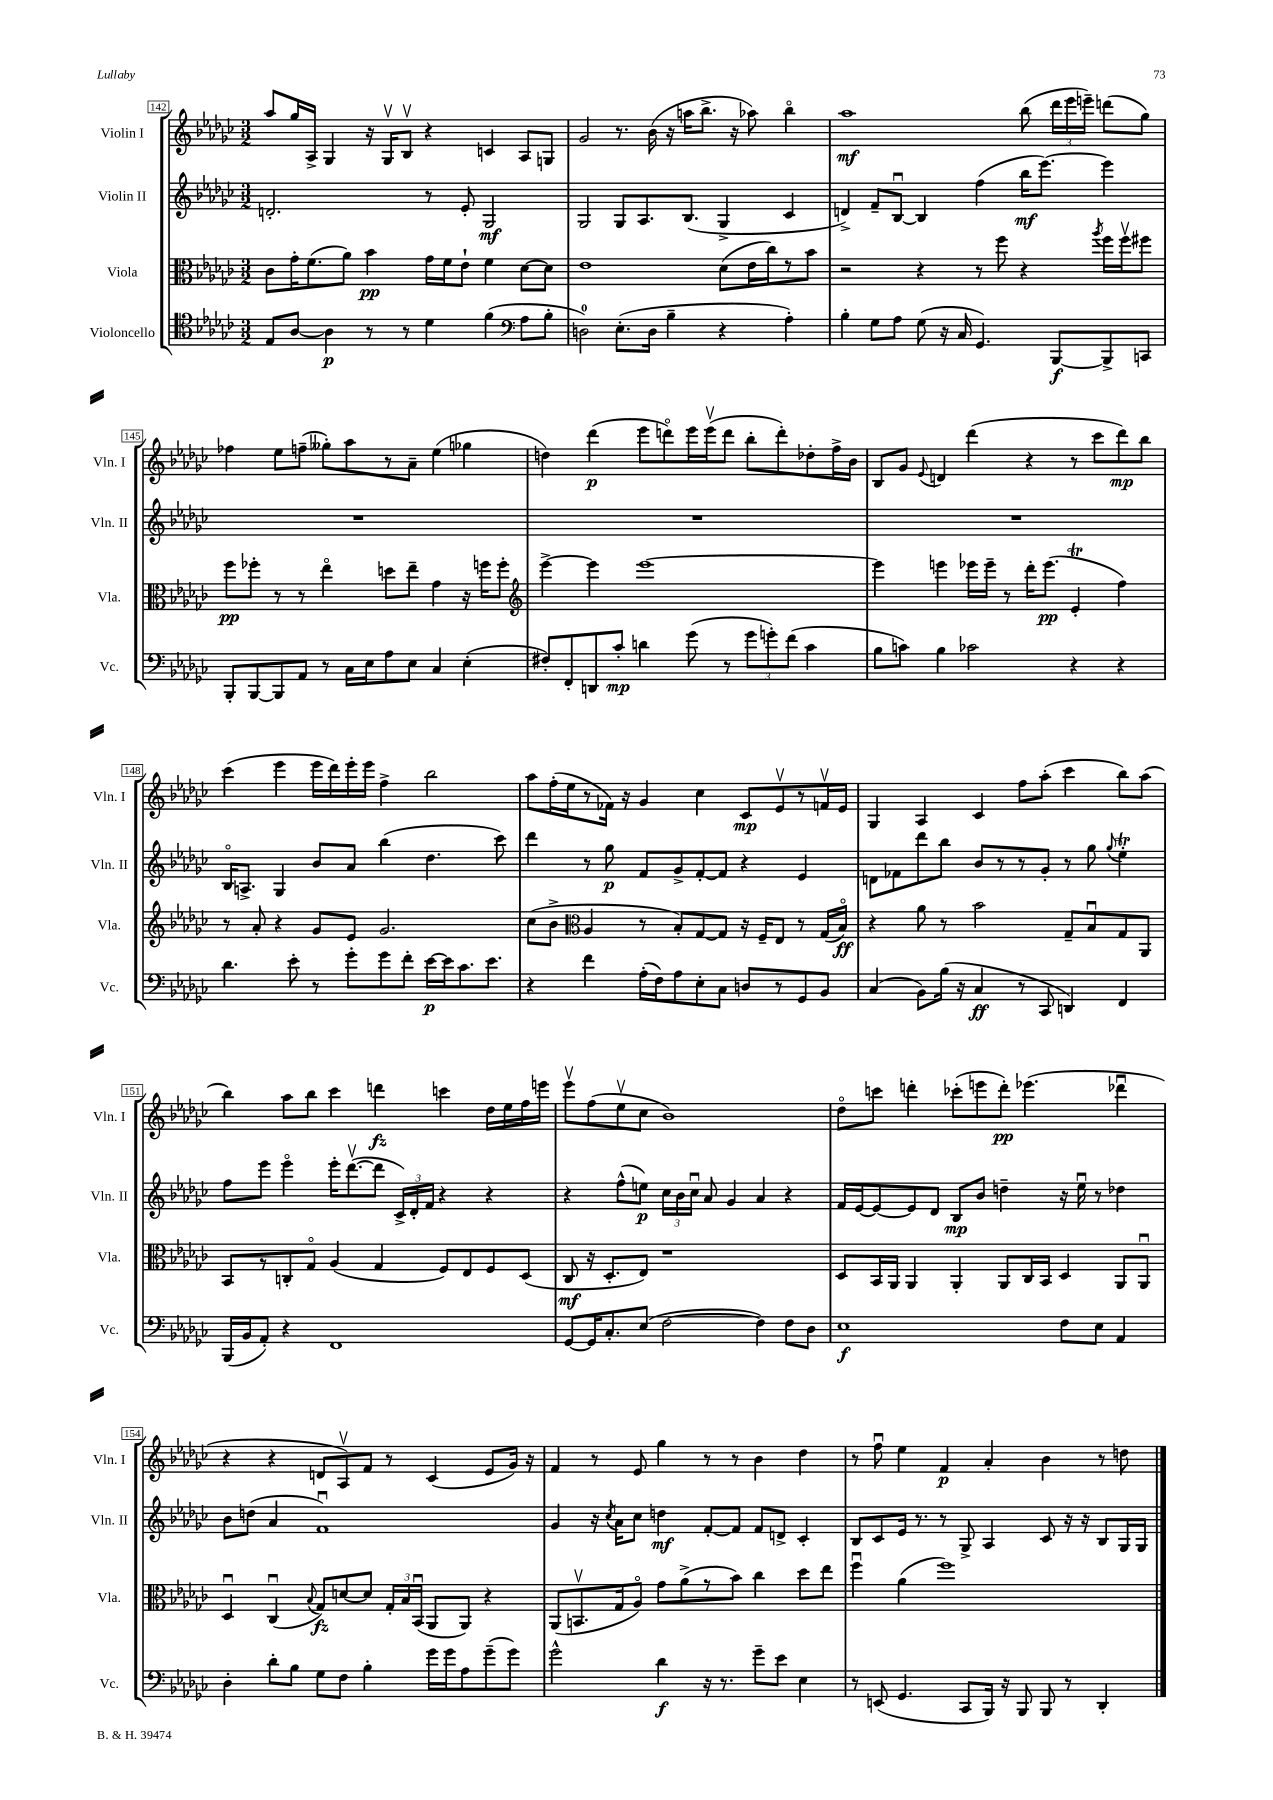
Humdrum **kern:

**kern	**dynam	**kern	**dynam	**kern	**dynam	**kern	**dynam
*part4	*part4	*part3	*part3	*part2	*part2	*part1	*part1
*staff4	*staff4	*staff3	*staff3	*staff2	*staff2	*staff1	*staff1
*I"Violoncello	*	*I"Viola	*	*I"Violin II	*	*I"Violin I	*
*I'Vc.	*	*I'Vla.	*	*I'Vln. II	*	*I'Vln. I	*
*clefC4	*	*clefC3	*	*clefG2	*	*clefG2	*
*k[b-e-a-d-g-c-]	*	*k[b-e-a-d-g-c-]	*	*k[b-e-a-d-g-c-]	*	*k[b-e-a-d-g-c-]	*
*M3/2	*	*M3/2	*	*M3/2	*	*M3/2	*
=142	=142	=142	=142	=142	=142	=142	=142
8E-/L	.	8c-\L	.	2.dn'/	.	8aa-/L	.
[8A-/J	.	16g-'\K	.	.	.	16gg-/L	.
.	.	(8.f\	.	.	.	16A-^/JJ	.
4A-\]	p	.	.	.	.	4G-/	.
.	.	8a-\J)	.	.	.	.	.
8r	.	4b-\	pp	.	.	16r	.
.	.	.	.	.	.	16G-v/KL	.
8r	.	.	.	.	.	8B-v/J	.
4d-\	.	16g-\LL	.	8r	.	4r	.
.	.	16f\J	.	.	.	.	.
.	.	8e-`\J	.	8e-'/	.	.	.
(4f\	.	4f\	.	2G-/	mf	4cn/	.
*clefF4	*	*	*	*	*	*	*
8A-\L	.	[8d-\L	.	.	.	8A-/L	.
8B-'\J	.	8d-\J]	.	.	.	8Gn/J	.
=143	=143	=143	=143	=143	=143	=143	=143
2Dn\)	.	1e-	.	2G-/	.	2g-/	.
(8.E-'\L	.	.	.	8G-/L	.	8.r	.
.	.	.	.	8.A-/	.	.	.
16D\Jk	.	.	.	.	.	(16b-\	.
4B-~\	.	.	.	.	.	16r	.
.	.	.	.	(8.B-/J	.	16aan\KL	.
.	.	.	.	.	.	8.bb-^\J	.
4r	.	(8d-\L	.	4G-^/	.	.	.
.	.	.	.	.	.	16r	.
.	.	16e-\L	.	.	.	8aa-X\)	.
.	.	16cc-\J)	.	.	.	.	.
4A-'\)	.	8r	.	4c-/	.	4bb-\	.
.	.	8b-\J	.	.	.	.	.
=144	=144	=144	=144	=144	=144	=144	=144
4B-'\	.	2r	.	4dn^/)	.	1aa-	mf
8G-\L	.	.	.	8f~/L	.	.	.
8A-\J	.	.	.	[8B-u/J	.	.	.
(8G-\	.	4r	.	4B-/]	.	.	.
16r	.	.	.	.	.	.	.
16C-/	.	.	.	.	.	.	.
4.GG-/)	.	8r	.	(4ff\	.	.	.
.	.	8ff\	.	.	.	.	.
.	.	4r	.	16bb-\KL	mf	(8bb-\	.
.	.	.	.	[8.eee-\J)	.	.	.
[8BBB-/L	f	.	.	.	.	24ddd-\LL	.
.	.	.	.	.	.	24eee-\	.
.	.	.	.	.	.	24eeen~\JJ)	.
.	.	8qaa-/	.	.	.	.	.
8BBB-^/]	.	16ff\LL	.	4eee-\]	.	(8dddn\L	.
.	.	16ffv\J	.	.	.	.	.
8CCn/J	.	8ff#X\J	.	.	.	8gg-\J)	.
!!LO:LB:g=z
=145	=145	=145	=145	=145	=145	=145	=145
8BBB-'/L	.	8ff\L	pp	1.r	.	4ff-X\	.
[8BBB-/	.	8ff-X'\J	.	.	.	.	.
8BBB-/]	.	8r	.	.	.	8ee-\L	.
8AA-/J	.	8r	.	.	.	(8ffn~\J	.
8r	.	4ee-\	.	.	.	8gg--X'\L)	.
16C-\LL	.	.	.	.	.	8aa-\	.
16E-\J	.	.	.	.	.	.	.
8A-\	.	8ddn\L	.	.	.	8r	.
8E-\J	.	8ee-~\J	.	.	.	8a-~\J	.
4C-/	.	4g-\	.	.	.	(4ee-\	.
(4E-'\	.	16r	.	.	.	4gg-X\	.
.	.	16ffn\KL	.	.	.	.	.
.	.	8ff'\J	.	.	.	.	.
=146	=146	=146	=146	=146	=146	=146	=146
*	*	*clefG2	*	*	*	*	*
8F#X'/L)	.	[4eee-^\	.	1.r	.	4ddn\)	.
8FF'/	.	.	.	.	.	.	.
8DDn/	.	4eee-\]	.	.	.	(4ddd-\	p
8c-'/J	mp	.	.	.	.	.	.
4dn\	.	[1eee-	.	.	.	8eee-\L	.
.	.	.	.	.	.	8dddn\)	.
(8g-\	.	.	.	.	.	16eee-\L	.
.	.	.	.	.	.	(16eee-v\J	.
8r	.	.	.	.	.	8ddd\J	.
12g-\L	.	.	.	.	.	8bb-'\L	.
12gn'\)	.	.	.	.	.	.	.
.	.	.	.	.	.	8ddd'\)	.
(12f\J	.	.	.	.	.	.	.
4c-\	.	.	.	.	.	8dd-X'\	.
.	.	.	.	.	.	16ff^\L	.
.	.	.	.	.	.	16b-\JJ	.
=147	=147	=147	=147	=147	=147	=147	=147
8B-\L	.	4eee-\]	.	1.r	.	8B-/L	.
8cn\J)	.	.	.	.	.	8g-/J	.
.	.	.	.	.	.	8qqe-/	.
4B-\	.	4eeen\	.	.	.	4dn/	.
2c-X\	.	16eee-X\LL	.	.	.	(4ddd-\	.
.	.	16eee-~\JJ	.	.	.	.	.
.	.	8r	.	.	.	.	.
.	.	16ddd-'\KL	.	.	.	4r	.
.	.	(8.eee-\J	pp	.	.	.	.
4r	.	4e-T'/	.	.	.	8r	.
.	.	.	.	.	.	8ccc-\L	.
4r	.	4ff\)	.	.	.	8ddd-\)	mp
.	.	.	.	.	.	8bb-\J	.
!!LO:LB:g=z
=148	=148	=148	=148	=148	=148	=148	=148
4.d-\	.	8r	.	16B-/KL	.	(4ccc-\	.
.	.	.	.	8.An^/J	.	.	.
.	.	8a-'/	.	.	.	.	.
.	.	4r	.	4G-/	.	4eee-\	.
8e-'\	.	.	.	.	.	.	.
8r	.	8g-/L	.	8b-/L	.	16eee-\LL	.
.	.	.	.	.	.	16ddd-\)	.
8g-'\L	.	8e-/J	.	8a-/J	.	16eee-'\	.
.	.	.	.	.	.	16eee-\JJ	.
8g-\	.	2.g-/	.	(4bb-\	.	4ff^\	.
8f'\J	.	.	.	.	.	.	.
[16e-\LL	p	.	.	4.dd-\	.	2bb-\	.
16e-\J]	.	.	.	.	.	.	.
8.c-\	.	.	.	.	.	.	.
8.e-\J	.	.	.	.	.	.	.
.	.	.	.	8ccc-\)	.	.	.
=149	=149	=149	=149	=149	=149	=149	=149
4r	.	(8cc-\L	.	4ddd-\	.	8aa-\L	.
.	.	8b-^\J	.	.	.	(16ff'\L	.
.	.	.	.	.	.	16ee-\J	.
*	*	*clefC3	*	*	*	*	*
4f\	.	4A-/	.	8r	.	8r	.
.	.	.	.	8gg-\	p	16f-X\Jk)	.
.	.	.	.	.	.	16r	.
(16A-'\LL	.	8r	.	8f/L	.	4g-/	.
16F\J)	.	.	.	.	.	.	.
8A-\	.	8B-'/L)	.	8g-^/	.	.	.
8E-'\	.	[8G-/	.	[8f'/	.	4cc-\	.
8C-\J	.	8G-/J]	.	8f/J]	.	.	.
8Dn/L	.	16r	.	4r	.	8c-/L	mp
.	.	16F~/KL	.	.	.	.	.
8r	.	8E-/J	.	.	.	8e-v/	.
8GG-/	.	8r	.	4e-/	.	8r	.
8BB-/J	.	(16G-/LL	.	.	.	16fnv/L	.
.	.	16B-/JJ)	ff	.	.	16e-/JJ	.
=150	=150	=150	=150	=150	=150	=150	=150
(4C-/	.	4r	.	8dn\L	.	4G-/	.
.	.	.	.	8f-X\	.	.	.
8BB-\L)	.	8a-\	.	8ddd-\	.	4A-/	.
(16B-\Jk	.	8r	.	8bb-\J	.	.	.
16r	.	.	.	.	.	.	.
4C-/	ff	2b-\	.	8b-/L	.	4c-/	.
.	.	.	.	8r	.	.	.
8r	.	.	.	8r	.	8ff\L	.
8CC-/	.	.	.	8g-'/J	.	(8aa-'\J	.
4DDn/)	.	8G-~/L	.	8r	.	4ccc-\	.
.	.	8B-u/	.	8gg-\	.	.	.
.	.	.	.	8qqgg-/	.	.	.
4FF/	.	8G-/	.	4ee-T'\	.	8bb-\L)	.
.	.	8AA-/J	.	.	.	(8aa-\J	.
!!LO:LB:g=z
=151	=151	=151	=151	=151	=151	=151	=151
(16BBB-/LL	.	8BB-/L	.	8ff\L	.	4bb-\)	.
16BB-/J	.	.	.	.	.	.	.
8AA-'/J)	.	8r	.	8eee-\J	.	.	.
4r	.	8Cn'/	.	4eee-\	.	8aa-\L	.
.	.	8G-/J	.	.	.	8bb-\J	.
1FF	.	(4A-/	.	16eee-'\KL	.	4ccc-\	.
.	.	.	.	([8.ddd-v\	.	.	.
.	.	4G-/	.	8ddd-\J]	.	4dddn\	fz
.	.	.	.	24c-^/LL)	.	.	.
.	.	.	.	24d-'/	.	.	.
.	.	.	.	24f/JJ	.	.	.
.	.	8F/L)	.	4r	.	4cccn\	.
.	.	8E-/	.	.	.	.	.
.	.	8F/	.	4r	.	16dd-\LL	.
.	.	.	.	.	.	16ee-\	.
.	.	(8D-/J	.	.	.	16ff\	.
.	.	.	.	.	.	16eeen\JJ	.
=152	=152	=152	=152	=152	=152	=152	=152
[8GG-/L	.	8C-/	mf	4r	.	8eee-v\L	.
16GG-/K]	.	16r	.	.	.	(8ff\	.
8.C-'/	.	8.D-'/L	.	.	.	.	.
.	.	.	.	(8ff^^\L	.	8ee-v\	.
(8E-/J	.	8E-/J)	.	8een\J)	p	8cc-\J	.
[2F\	.	1r	.	24cc-\LL	.	1b-)	.
.	.	.	.	24b-\	.	.	.
.	.	.	.	24cc-u\JJ	.	.	.
.	.	.	.	8a-/	.	.	.
.	.	.	.	4g-/	.	.	.
4F\])	.	.	.	4a-/	.	.	.
8F\L	.	.	.	4r	.	.	.
8D-\J	.	.	.	.	.	.	.
=153	=153	=153	=153	=153	=153	=153	=153
1E-	f	8D-/L	.	16f/LL	.	8dd-\L	.
.	.	.	.	[16e-/J	.	.	.
.	.	16BB-/L	.	8e-/_	.	8cccn\J	.
.	.	16AA-/JJ	.	.	.	.	.
.	.	4AA-/	.	8e-/]	.	4dddn'\	.
.	.	.	.	8d-/J	.	.	.
.	.	4AA-'/	.	8B-/L	mp	(8ccc-X'\L	.
.	.	.	.	8b-/J	.	8eeen\	.
.	.	8AA-/L	.	4ddn~\	.	8ddd'\J)	pp
.	.	16C-/L	.	.	.	(4.eee-X\	.
.	.	16BB-/JJ	.	.	.	.	.
8F\L	.	4D-/	.	16r	.	.	.
.	.	.	.	16ee-u\	.	.	.
8E-\J	.	.	.	8r	.	.	.
4AA-/	.	8AA-/L	.	4dd-X\	.	4ddd-Xu\	.
.	.	8AA-u/J	.	.	.	.	.
!!LO:LB:g=z
=154	=154	=154	=154	=154	=154	=154	=154
4D-'\	.	4D-u/	.	8b-\L	.	4r	.
.	.	.	.	(8ddn\J	.	.	.
8d-'\L	.	(4C-u/	.	4a-/	.	4r	.
8B-\J	.	.	.	.	.	.	.
.	.	8qqB-/	.	.	.	.	.
8G-\L	.	8G-/L)	fz	1fu)	.	8dn/L	.
8F\J	.	[8dn/	.	.	.	8A-v/)	.
4B-'\	.	8d/J]	.	.	.	8f/J	.
.	.	24G-'/LL	.	.	.	8r	.
.	.	24B-/	.	.	.	.	.
.	.	(24BB-u/JJ	.	.	.	.	.
16g-\LL	.	8AA-/L	.	.	.	(4c-/	.
16g-\J	.	.	.	.	.	.	.
8A-\	.	8AA-/J)	.	.	.	.	.
(8g-~\	.	4r	.	.	.	8e-/L	.
8g-\J)	.	.	.	.	.	16g-/Jk)	.
.	.	.	.	.	.	16r	.
=155	=155	=155	=155	=155	=155	=155	=155
2g-^^\	.	(8AA-/L	.	4g-/	.	4f/	.
.	.	8.BBnv/	.	.	.	.	.
.	.	.	.	16r	.	8r	.
.	.	.	.	8qcc-/	.	.	.
.	.	16G-/k	.	16a-\KL	.	.	.
.	.	8A-/J)	.	8cc-\J	.	8e-/	.
4d-\	f	8g-\L	.	4ddn\	mf	4gg-\	.
.	.	(8a-^\	.	.	.	.	.
16r	.	8r	.	[8f'/L	.	8r	.
8.r	.	.	.	.	.	.	.
.	.	8b-\J)	.	8f/J]	.	8r	.
8g-~\L	.	4cc-\	.	8f/L	.	4b-\	.
8e-\J	.	.	.	8dn^/J	.	.	.
4E-\	.	8dd-\L	.	4c-'/	.	4dd-\	.
.	.	8ee-\J	.	.	.	.	.
=156	=156	=156	=156	=156	=156	=156	=156
8r	.	4ffu\	.	8B-/L	.	8r	.
(8EEn/	.	.	.	8c-/	.	8ffu\	.
4.GG-/	.	(4a-\	.	16e-/Jk	.	4ee-\	.
.	.	.	.	8.r	.	.	.
.	.	1ff)	.	8r	.	4f/	p
8CC-/L	.	.	.	8G-^/	.	.	.
16BBB-/Jk)	.	.	.	4A-/	.	4a-'/	.
16r	.	.	.	.	.	.	.
8BBB-/	.	.	.	.	.	.	.
8BBB-/	.	.	.	8c-/	.	4b-\	.
8r	.	.	.	16r	.	.	.
.	.	.	.	16r	.	.	.
4DD-'/	.	.	.	8B-/L	.	8r	.
.	.	.	.	16G-/L	.	8ddn\	.
.	.	.	.	16G-/JJ	.	.	.
==	==	==	==	==	==	==	==
*-	*-	*-	*-	*-	*-	*-	*-
